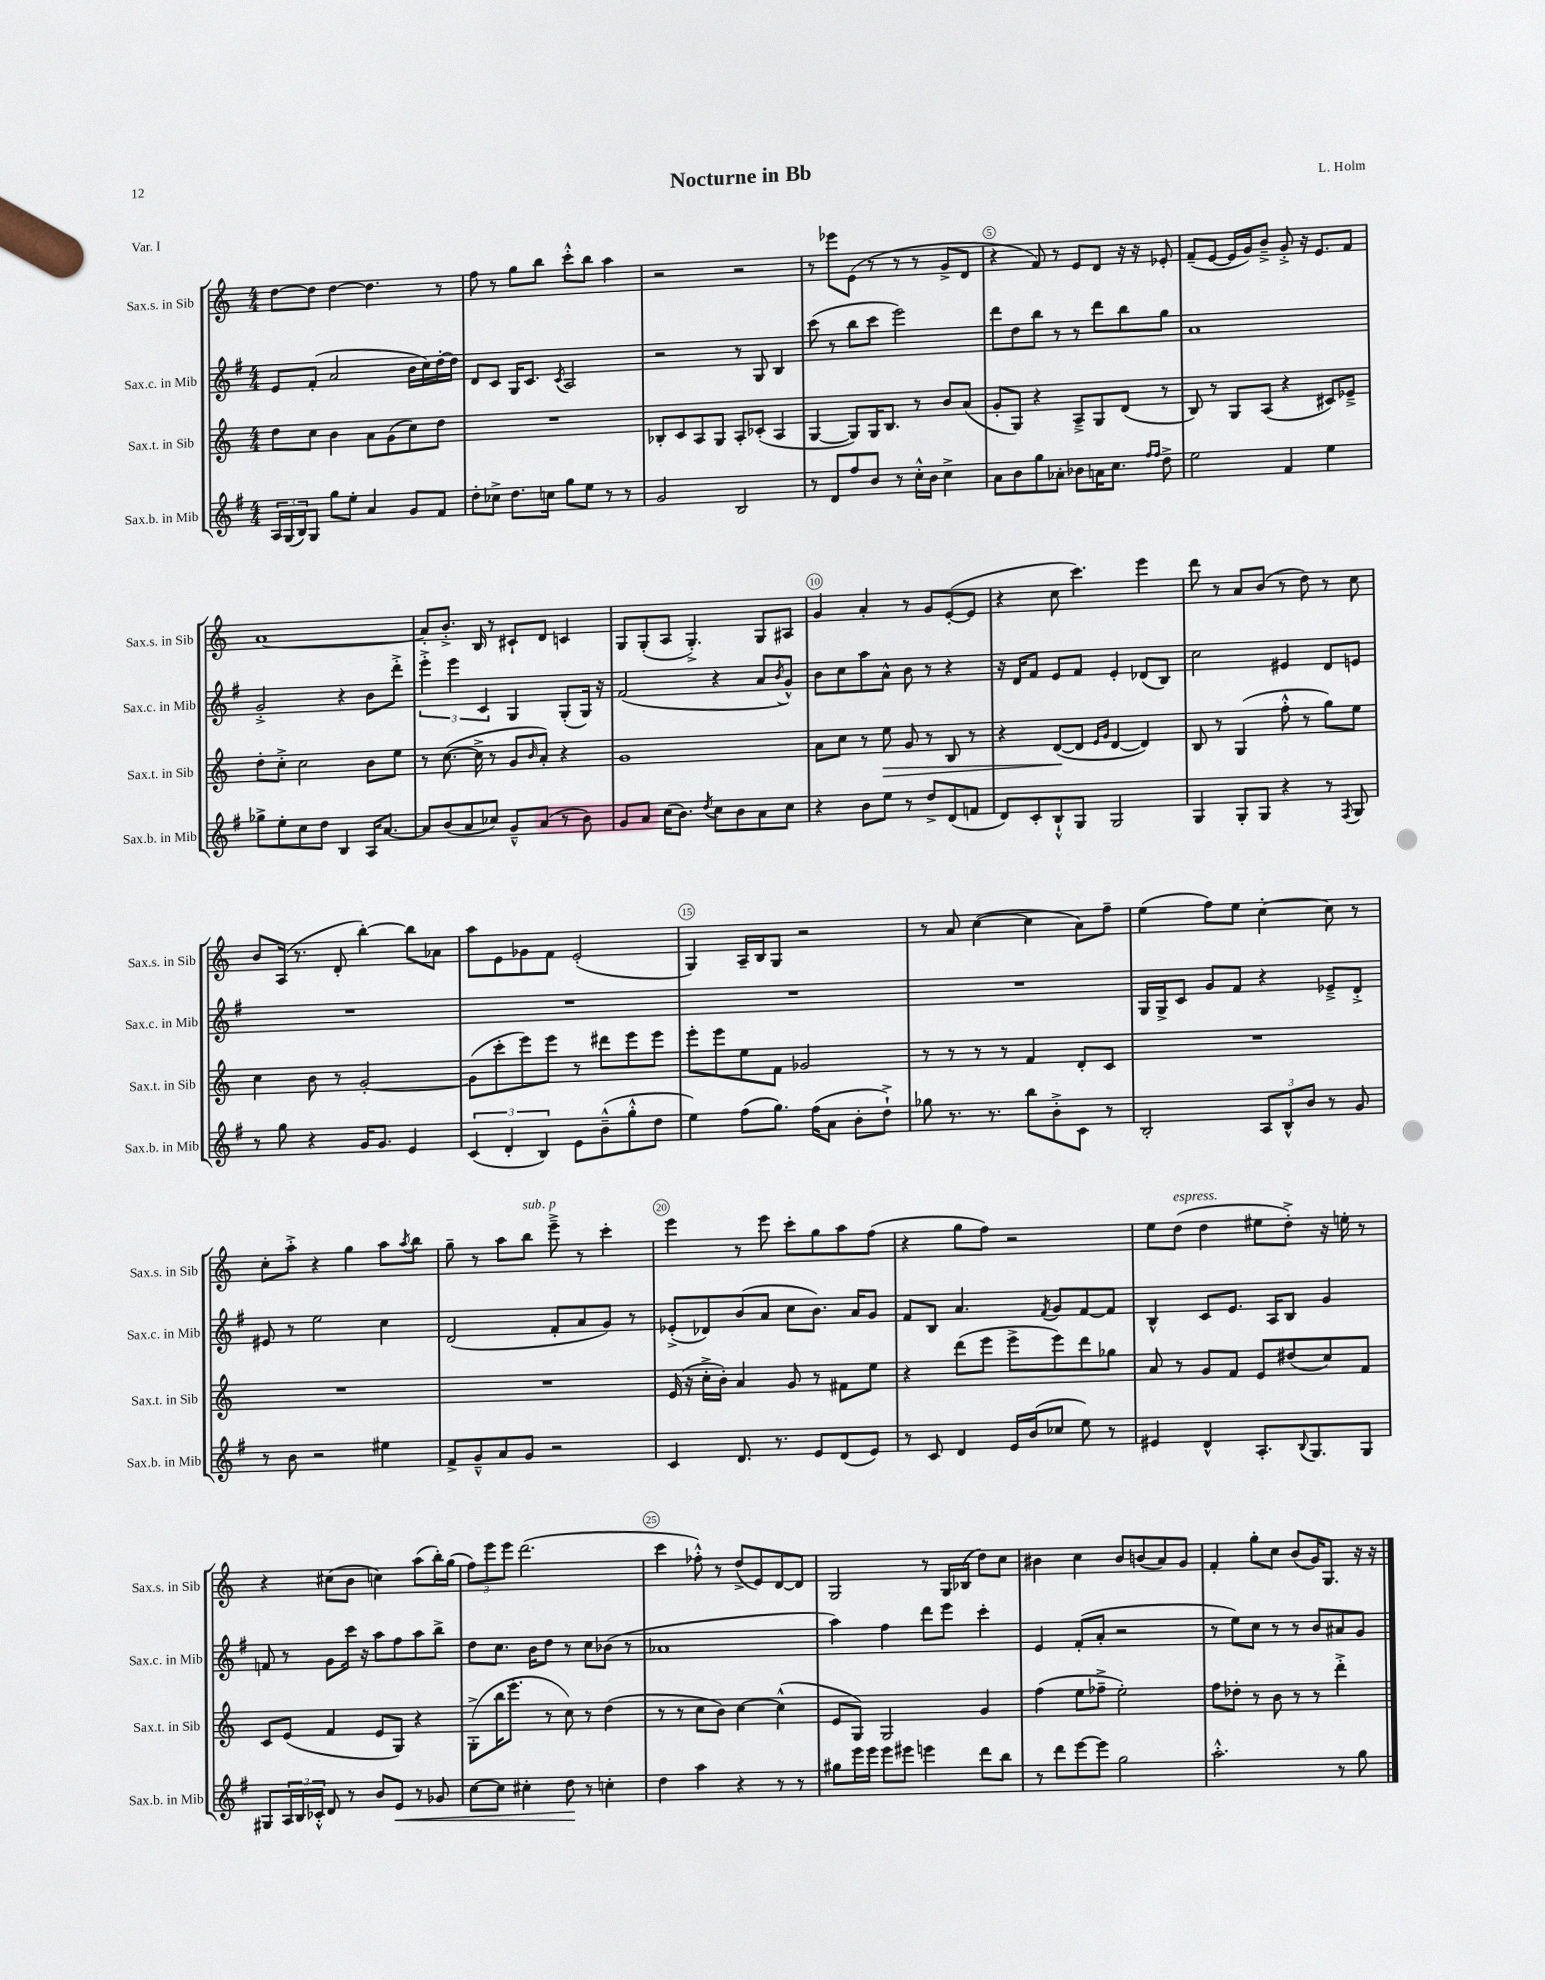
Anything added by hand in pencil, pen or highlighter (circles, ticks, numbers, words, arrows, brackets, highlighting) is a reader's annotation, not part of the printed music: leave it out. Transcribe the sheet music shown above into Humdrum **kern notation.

**kern	**dynam	**kern	**dynam	**kern	**kern
*part4	*part4	*part3	*part3	*part2	*part1
*staff4	*staff4	*staff3	*staff3	*staff2	*staff1
*I"Sax.b. in Mib	*	*I"Sax.t. in Sib	*	*I"Sax.c. in Mib	*I"Sax.s. in Sib
*I'Sax.b. in Mib	*	*I'Sax.t. in Sib	*	*I'Sax.c. in Mib	*I'Sax.s. in Sib
*clefG2	*	*clefG2	*	*clefG2	*clefG2
*k[f#]	*	*k[]	*	*k[f#]	*k[]
*M4/4	*	*M4/4	*	*M4/4	*M4/4
=1	=1	=1	=1	=1	=1
24A/LL	.	8dd\L	.	8e/L	[8dd\L
(24G/	.	.	.	.	.
24B/J)	.	.	.	.	.
8G/J	.	8cc\J	.	(8f#'/J	8dd\J]
8gg\L	.	4b\	.	2a/	[4dd\
8ee'\J	.	.	.	.	.
4a/	.	8a\L	.	.	4.dd\]
.	.	(8g\	.	.	.
8g/L	.	8cc\)	.	16b\LL	.
.	.	.	.	16cc\)	.
8f#/J	.	8dd\J	.	[16dd'\	8r
.	.	.	.	16dd\JJ]	.
=2	=2	=2	=2	=2	=2
8dd'\L	.	1r	.	8d/L	8ff\
8cc-X^\J	.	.	.	8c/J	8r
8.dd\L	.	.	.	16G/KL	8gg\L
.	.	.	.	8.c/J	.
.	.	.	.	.	8bb\J
16ccn\Jk	.	.	.	.	.
.	.	.	.	8qc/	.
8gg\L	.	.	.	2A/	8ccc'^^\L
8ee\J	.	.	.	.	8bb\J
8r	.	.	.	.	4aa\
8r	.	.	.	.	.
=3	=3	=3	=3	=3	=3
2g/	.	8B-X'/L	.	2r	2r
.	.	8c/	.	.	.
.	.	8A/	.	.	.
.	.	8G/J	.	.	.
2B/	.	8A'/L	.	8r	2r
.	.	(8c-X'/J	.	8G/	.
.	.	4A/	.	4B/	.
=4	=4	=4	=4	=4	=4
8r	.	[4G/	.	(8ccc\	8r
8d/L	.	.	.	8r	8eee-X\L
8ff#/	.	8G/L])	.	8bb\L	(8e\J
8b/J	.	16G/K	.	8ccc\J	8r
.	.	8.B/J	.	.	.
8r	.	.	.	2eee\)	8r
16cc'^^\LL	.	8r	.	.	8r
16b\JJ	.	.	.	.	.
4cc^\	.	8b/L	.	.	8g^/L
.	.	(8a/J	.	.	8d/J
=5	=5	=5	=5	=5	=5
8a\L	.	8g'/L	.	8ddd\L	4r
8b\	.	8G/J)	.	8dd\	.
8gg\	.	4r	.	8bb\J	8f/)
8a-X'\J	.	.	.	8r	8r
8b-X\L	.	8A~^/L	.	8r	8e/L
16an\K	.	8G/	.	8ddd\L	8d/J
8.cc\J	.	.	.	.	.
.	.	(8d/J	.	8bb\	16r
.	.	.	.	.	16r
16qqff#/LL	.	.	.	.	.
16qqff#/JJ	.	.	.	.	.
8dd^\	.	8r	.	8gg\J	8e-X'/
=6	=6	=6	=6	=6	=6
2ee\	.	8B/)	.	1a	(8f~/L
.	.	8r	.	.	[8e/J
.	.	8G/L	.	.	16e/LL]
.	.	.	.	.	16g/J)
.	.	(8A/J	.	.	8b~^/J
4f#/	.	4r	.	.	8g'^/
.	.	.	.	.	16r
.	.	.	.	.	8.e/L
4ee\	.	8c#X/L)	.	.	.
.	.	8e-X~^/J	.	.	8f/J
!!LO:LB:g=z
=7	=7	=7	=7	=7	=7
8gg-X^\L	.	8dd'\L	.	2g'^/	[1a
8ee'\	.	8cc'^\J	.	.	.
8cc\	.	2cc\	.	.	.
8dd\J	.	.	.	.	.
4B/	.	.	.	4r	.
16A/KL	.	8b\L	.	8b\L	.
[8.a/J	.	.	.	.	.
.	.	8ee\J	.	8ddd'^\J	.
=8	=8	=8	=8	=8	=8
8a/L]	.	8r	.	6eee'^\	8a'/L]
(8b/	.	([8.cc\	.	.	8.b'^/J
.	.	.	.	6eee\	.
8a/	.	.	.	.	.
.	.	16cc^\]	.	.	16B/
.	.	.	.	6c/	.
8cc-X/J)	.	8r	.	.	8r
8g~^^/L	.	8g/L	.	4G/	8c#X`/L
.	.	16qqb/	.	.	.
(8a/J	.	8a'/J)	.	.	8d/J
8r	.	4r	.	(8G'/L	4cn/
8b\)	.	.	.	16G/Jk)	.
.	.	.	.	16r	.
=9	=9	=9	=9	=9	=9
8g/L	.	1g	.	(2f#/	8G/L
8a/J	.	.	.	.	(8G'/
(16cc\KL	.	.	.	.	8A/J
8.b\J)	.	.	.	.	.
.	.	.	.	.	4.G'^/)
8qdd/	.	.	.	.	.
8cc\L	.	.	.	4r	.
8b\	.	.	.	.	.
8a\	.	.	.	8a/L	8G/L
.	.	.	.	8qb/	.
8cc\J	.	.	.	8g^^/J)	8A#X/J
=10	=10	=10	=10	=10	=10
4r	.	8a\L	.	8b\L	4g/
.	.	8cc\J	.	8cc\	.
8b\L	.	8r	.	8aa\	4a'/
!	!	!	!LO:HP:b	!	!
8ee\J	.	8ee\	>	8a^^\J	.
8r	.	8g/	.	8b\	8r
8dd^/L	.	8r	.	8r	8g/L
(8d/	.	8B/	.	4r	([8e'/
8fn/J	.	8r	.	.	8e/J]
=11	=11	=11	=11	=11	=11
8d/L)	.	4r	.	16r	4r
.	.	.	.	16d/KL	.
8c'/	.	.	.	8f#/J	.
8B`^^/	.	([8d/L	.	8e/L	8cc\
8G/J	.	8d/J]	]	8f#/J	4.ccc\)
.	.	16qqe/LL	.	.	.
.	.	16qqg/JJ	.	.	.
2G/	.	[4d/	.	4e'/	.
.	.	4d/])	.	(8d-X/L	4eee\
.	.	.	.	8B/J)	.
=12	=12	=12	=12	=12	=12
4G/	.	8B/	.	2cc\	8ddd\
.	.	8r	.	.	8r
8G'/L	.	(4G/	.	.	8a/L
8G/J	.	.	.	.	(8b/J
4r	.	8ff'^^\	.	4e#X/	8r
.	.	8r	.	.	8dd\)
8r	.	8gg\L)	.	8d/L	8r
8qF#/	.	.	.	.	.
8G/	.	8ee\J	.	8en/J	8cc\
!!LO:LB:g=z
=13	=13	=13	=13	=13	=13
8r	.	4cc\	.	1r	8b/L
8gg\	.	.	.	.	(16A/Jk
.	.	.	.	.	8.r
4r	.	8b\	.	.	.
.	.	8r	.	.	8d'/
16g/KL	.	[2g'/	.	.	[4bb'\)
8.g/J	.	.	.	.	.
4e/	.	.	.	.	8bb\L]
.	.	.	.	.	8a-X\J
=14	=14	=14	=14	=14	=14
(6c/	.	(8g\L]	.	1r	8aa\L
.	.	8ccc'\	.	.	8e\
6d'/	.	.	.	.	.
.	.	8eee\)	.	.	8g-X\
6B/)	.	.	.	.	.
.	.	8eee\J	.	.	8f\J
8e\L	.	8r	.	.	(2e'/
(8b~^^\	.	8ddd#X\L	.	.	.
8gg'^^\	.	8eee\	.	.	.
8dd\J	.	8eee\J	.	.	.
=15	=15	=15	=15	=15	=15
4ee\)	.	8eee'\L	.	1r	4G/)
.	.	8eee\	.	.	.
(8ff#\L	.	8ee\	.	.	16A~/LL
.	.	.	.	.	16B/J
8.gg\J)	.	8f\J	.	.	8G/J
.	.	2g-X/	.	.	2r
(16ff#\KL	.	.	.	.	.
8a\J	.	.	.	.	.
8b'\L	.	.	.	.	.
8dd`^\J)	.	.	.	.	.
=16	=16	=16	=16	=16	=16
8gg-X\	.	8r	.	1r	8r
8.r	.	8r	.	.	8a/
.	.	8r	.	.	([4cc\
8.r	.	.	.	.	.
.	.	8r	.	.	.
8bb\L	.	4f/	.	.	4cc\]
8b'^\	.	.	.	.	.
8c\J	.	8d'/L	.	.	8a\L)
8r	.	8c/J	.	.	8ff~\J
=17	=17	=17	=17	=17	=17
2B'/	.	1r	.	16G/LL	(4ee\
.	.	.	.	16G^/J	.
.	.	.	.	8c/J	.
.	.	.	.	8g/L	8ff\L)
.	.	.	.	8f#/J	8ee\J
12A/L	.	.	.	4r	[4cc'\
12B^^/	.	.	.	.	.
12b/J	.	.	.	.	.
8r	.	.	.	8e-X~^/L	8cc\]
8g/	.	.	.	8d'^/J	8r
!!LO:LB:g=z
=18	=18	=18	=18	=18	=18
8r	.	1r	.	8e#X/	8cc'\L
8b\	.	.	.	8r	8aa'^\J
2r	.	.	.	2ee\	4r
.	.	.	.	.	4gg\
4ee#X\	.	.	.	4cc\	8aa\L
.	.	.	.	.	8qaa/
.	.	.	.	.	8bb\J
=19	=19	=19	=19	=19	=19
8f#^/L	.	1r	.	(2d/	8gg~\
8g~^^/	.	.	.	.	8r
8a/	.	.	.	.	8aa\L
!	!	!	!	!	!LO:TX:a:i:t=sub. p
8g/J	.	.	.	.	8bb\J
2r	.	.	.	8f#'/L	8eee~^\
.	.	.	.	8a/	8r
.	.	.	.	8g/J)	4ccc'\
.	.	.	.	8r	.
=20	=20	=20	=20	=20	=20
4c/	.	(16e/	.	(8e-X'^/L	4eee\
.	.	16r	.	.	.
.	.	16cc'^\LL	.	8d-X/)	.
.	.	16b'\JJ)	.	.	.
8.d/	.	4a/	.	(8b/	8r
.	.	.	.	8a/J	8eee\
8.r	.	.	.	.	.
.	.	8g/	.	8cc\L	8ccc'\L
8e/L	.	8r	.	8.b\J)	8gg\
(8d/	.	8f#X\L	.	.	8aa\
.	.	.	.	16a/KL	.
8e/J)	.	8ee\J	.	8g/J	(8ff\J
=21	=21	=21	=21	=21	=21
8r	.	4r	.	8f#/L	4r
8c/	.	.	.	8B/J	.
4d/	.	(8ddd\L	.	4.a/	8gg\L
.	.	8eee\J	.	.	8ff\J)
16e/LL	.	8eee^\L	.	.	2r
(16b/J	.	.	.	.	.
.	.	.	.	8qf#/	.
8cc-X/J	.	8eee\)	.	8g/L	.
8ee\)	.	8ddd\	.	[8f#/	.
8r	.	8gg-X\J	.	8f#/J]	.
=22	=22	=22	=22	=22	=22
4e#X/	.	8a/	.	4B^^/	8ee\L
!	!	!	!	!	!LO:TX:a:i:t=espress.
.	.	8r	.	.	(8dd\J
4d^^/	.	8g/L	.	8c/L	4dd\
.	.	8f/J	.	8.e/J	.
8.A'/L	.	8e/L	.	.	8ee#X\L
.	.	.	.	16A/KL	.
.	.	(8dd#X/	.	8B/J	8dd'^\J)
8qqB/	.	.	.	.	.
8.G/	.	.	.	.	.
.	.	8cc/)	.	4g/	16r
.	.	.	.	.	16een'\
8G/J	.	8f/J	.	.	8r
!!LO:LB:g=z
=23	=23	=23	=23	=23	=23
8G#X/L	.	8c/L	.	8fn/	4r
24A/L	.	(8e/J	.	8r	.
24B/	.	.	.	.	.
24c-X'^^/JJ	.	.	.	.	.
8d/	.	4f/	.	8g\L	(8cc#X\L
8r	.	.	.	16ccc\Jk	8b\J
.	.	.	.	16r	.
8b/L	.	8e/L	.	8aa\L	4ccn\)
!	!LO:HP:b	!	!	!	!
8e/J	<	8G/J)	.	8ff#\	.
8r	.	4r	.	8aa\	(8aa\L
8g-X/	.	.	.	8bb^\J	16bb'\L)
.	.	.	.	.	(16gg\JJ
=24	=24	=24	=24	=24	=24
[8cc\L	.	(8G'^\L	.	8dd\L	12ff\L)
.	.	.	.	.	12eee\
8cc\J]	.	16bb\K	.	8.cc\J	.
.	.	.	.	.	12eee\J
.	.	8.eee'\J	.	.	.
4cc#X'\	.	.	.	.	(2.ddd\
.	.	.	.	16b\KL	.
.	.	8r	.	8dd\J	.
8dd\	.	8cc\)	.	8r	.
8r	[	8r	.	8cc\L	.
4ccn'\	.	(4dd\	.	(8b-X\J	.
.	.	.	.	8r	.
=25	=25	=25	=25	=25	=25
4dd\	.	8r	.	1a-X	4ccc\
.	.	8r	.	.	.
4aa\	.	8cc\L	.	.	8ff-X'^^\)
.	.	8b\J)	.	.	8r
4r	.	[4cc\	.	.	(8dd^/L
.	.	.	.	.	8e/)
8r	.	(4cc^^\]	.	.	[8d/
8r	.	.	.	.	8d/J]
=26	=26	=26	=26	=26	=26
8gg#X\L	.	8e/L	.	4aa\)	2G/
16eee\L	.	8G/J)	.	.	.
16eee\JJ	.	.	.	.	.
8eee\L	.	2G/	.	4ff#\	.
8eee#X\J	.	.	.	.	.
4eeen\	.	.	.	8ddd\L	8r
.	.	.	.	8eee\J	16G/LL
.	.	.	.	.	(16B-X/JJ
8ddd\L	.	4g/	.	4ccc'\	8dd\L)
8bb\J	.	.	.	.	8cc\J
=27	=27	=27	=27	=27	=27
8r	.	(4ff\	.	4e/	4b#X\
8ddd\L	.	.	.	.	.
[8eee\	.	8ee\L	.	(8f#'/L	4cc\
8eee\J]	.	8ff-X~^\J	.	8a'/J	.
2gg\	.	2ee'\)	.	2r	8b#/L
.	.	.	.	.	(8bn/
.	.	.	.	.	8a/)
.	.	.	.	.	8g/J
=28	=28	=28	=28	=28	=28
2.aa'^^\	.	8ff\L	.	8r	4f'/
.	.	8dd-X'\J	.	8ee\L)	.
.	.	8r	.	8cc\J	8gg'\L
.	.	8b\	.	8r	8cc\J
.	.	8r	.	8r	(8b/L
.	.	8r	.	8b/L	16g/K)
.	.	.	.	.	8.G/J
8r	.	4ddd'^\	.	8a#X/	.
8gg\	.	.	.	8g/J	16r
.	.	.	.	.	16r
==	==	==	==	==	==
*-	*-	*-	*-	*-	*-
